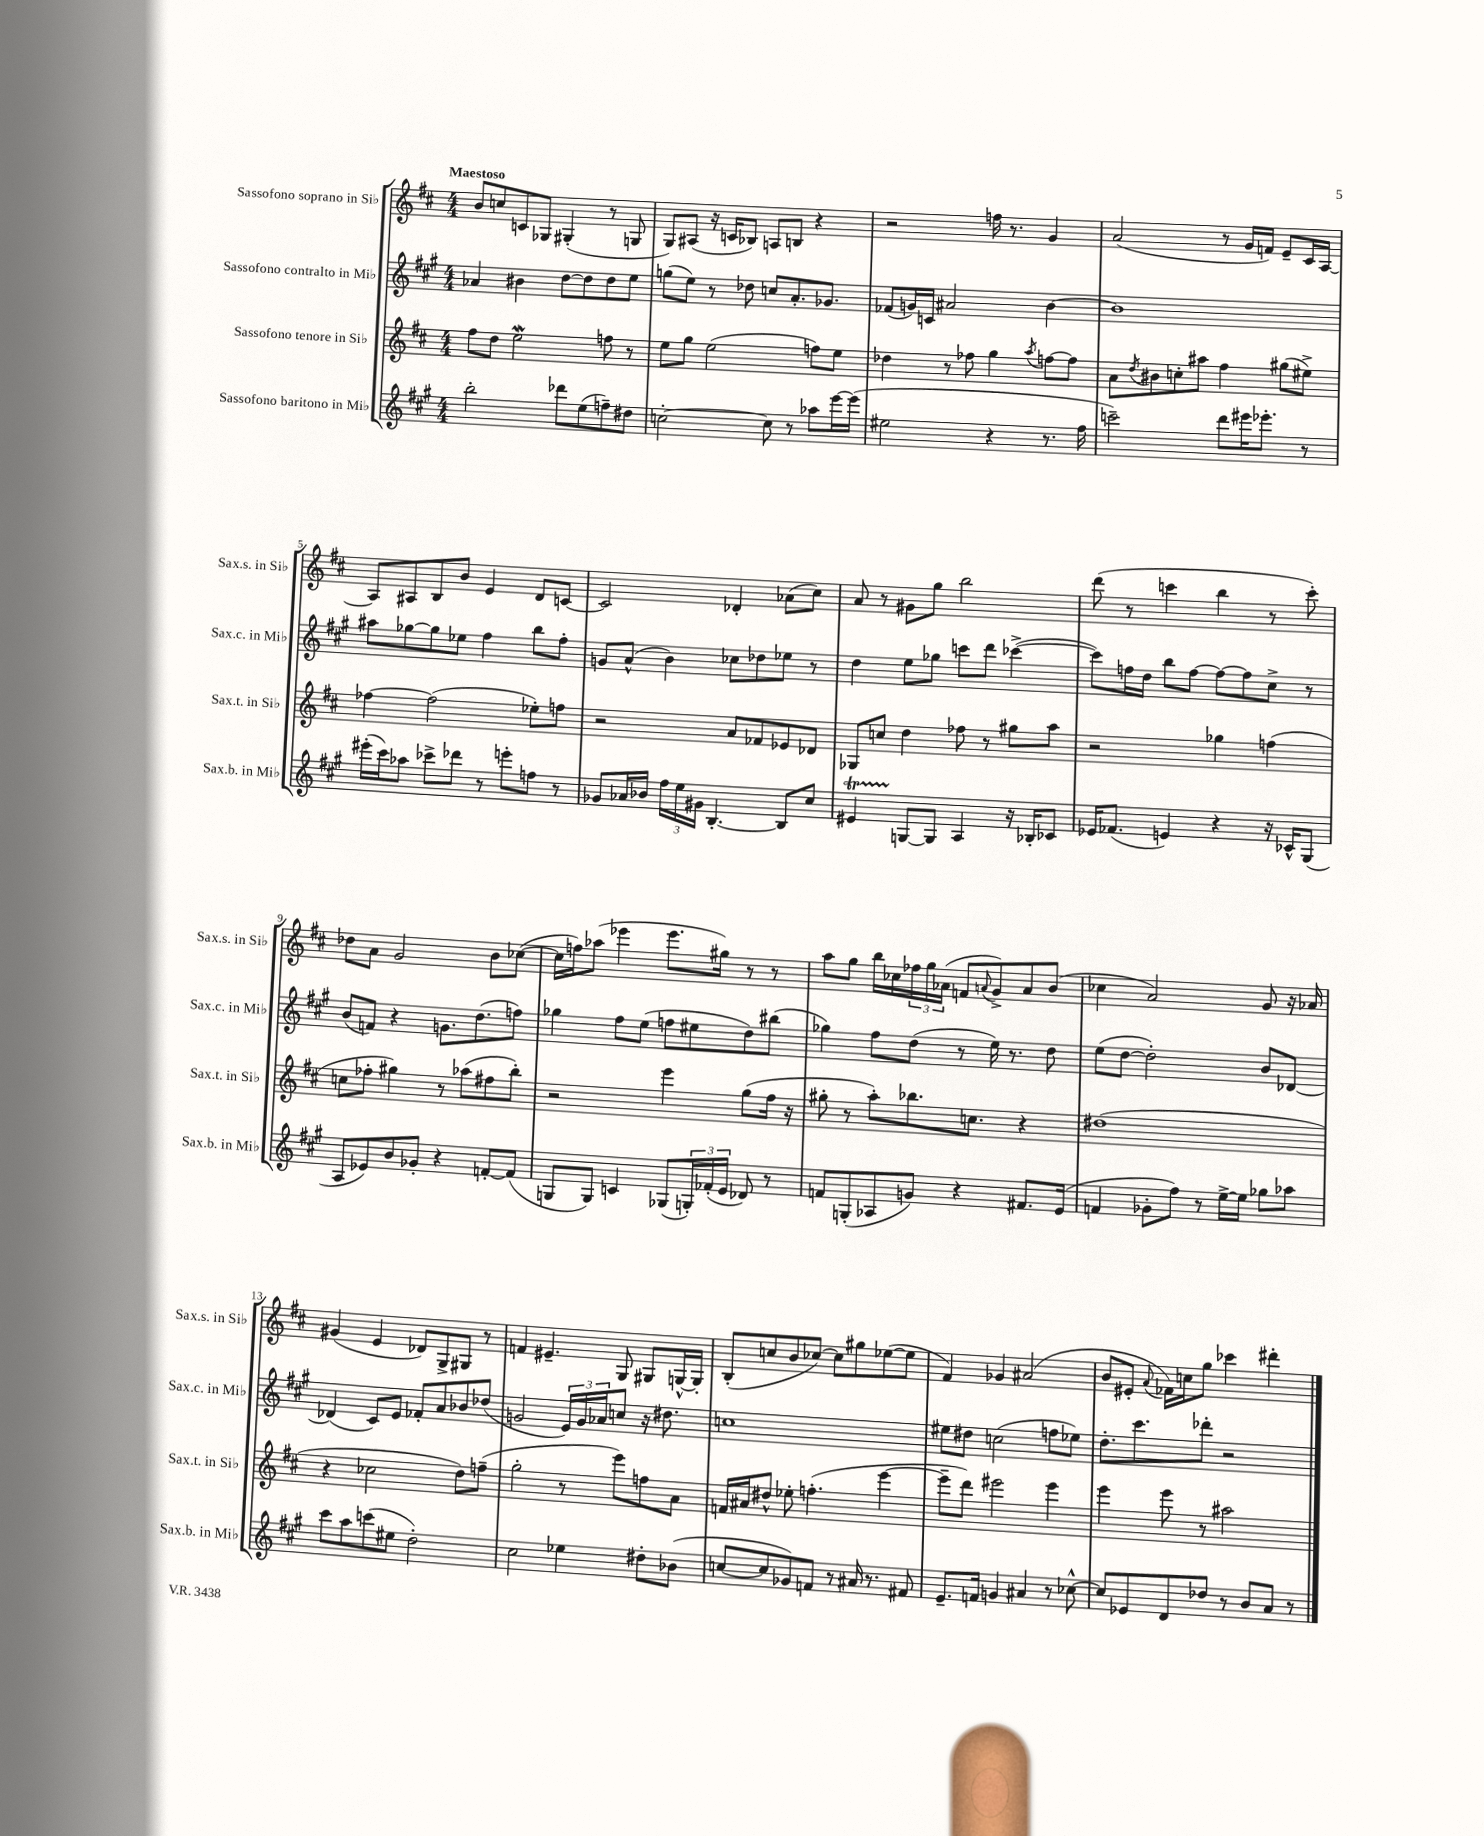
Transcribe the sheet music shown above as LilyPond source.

<<
\new StaffGroup <<
\new Staff = "s0" \with { instrumentName = "Sassofono soprano in Sib" shortInstrumentName = "Sax.s. in Sib" } {
    \clef treble \key d \major \numericTimeSignature \time 4/4 \tempo "Maestoso"
    b'8 c''8 c'8 ges8 gis4-.( r8 g8 |
    g8) ais8( r16 c'16 bes8) a8 b8 r4 |
    r2 f''16 r8. g'4 |
    a'2( r8 g'16 f'16) e'8-- cis'16 a16~ |
    a8 ais8 b8 b'8 e'4 d'8 c'8~ |
    c'2 des'4-. aes'8( cis''8) |
    a'8 r8 gis'8 g''8 b''2 |
    d'''8( r8 c'''4 b''4 r8 c'''8-.) |
    des''8 a'8 g'2 b'8 ces''8~( |
    ces''16 f''16) aes''8( ees'''4 ees'''8. gis''16) r8 r8 |
    a''8 g''8 b''16 ces''16 \tuplet 3/2 { fes''16 g''16 aes'16( } f'8 \appoggiatura { a'8 } g'8->) a'8 b'8( |
    ces''4 a'2) g'8 r16 aes'16 |
    gis'4( e'4 des'8) g8-> gis8 r8 |
    f'4 eis'4.-- g8 gis8 g16~-^ g16-. |
    b8-.( c''8 b'8 ces''8~) ces''8 gis''8 ees''8~( ees''8 |
    fis'4) ges'4 ais'2( |
    b'8 eis'8-. \appoggiatura { a'8 } fes'16) c''16 g''8 ces'''4 dis'''4-. \bar "|." |
}
\new Staff = "s1" \with { instrumentName = "Sassofono contralto in Mib" shortInstrumentName = "Sax.c. in Mib" } {
    \clef treble \key a \major \numericTimeSignature \time 4/4
    aes'4 bis'4 d''8~ d''8 d''8 e''8 |
    g''8( e''8) r8 des''8 c''8 a'8.-. ges'8. |
    fes'8( g'16) c'16 ais'2 b'4~ |
    b'1 |
    ais''8 ges''8~ ges''8 ees''8 fis''4 b''8 fis''8-. |
    g'8 a'8-^( b'4) ces''8 des''8 ees''8 r8 |
    d''4 e''8 ges''8 c'''8 d'''8 ces'''4~->( |
    ces'''8) f''16 d''16 b''8 f''8~ f''8~ f''8 cis''8-> r8 |
    b'8( f'8) r4 g'8. d''8.( f''8) |
    ges''4 fis''8 e''8( f''8 eis''8 d''8) bis''8( |
    ges''4) fis''8 d''8( r8 e''16) r8. d''8 |
    e''8( d''8~ d''2-.) b'8 des'8~ |
    des'4( cis'8) e'8 fes'8-. a'8 bes'8 des''8( |
    g'2 \tuplet 3/2 { e'16) g'16 aes'16 } c''8 r16 dis''8. |
    c''1 |
    eis''8 dis''8 c''2( f''8 ees''8) |
    d''8.-. cis'''8. des'''8-. r2 \bar "|." |
}
\new Staff = "s2" \with { instrumentName = "Sassofono tenore in Sib" shortInstrumentName = "Sax.t. in Sib" } {
    \clef treble \key d \major \numericTimeSignature \time 4/4
    fis''8 d''8 e''2\mordent f''8 r8 |
    e''8 g''8 e''2( f''8) e''8 |
    des''4 r8 fes''8 g''4 \acciaccatura { a''8 } f''8~ f''8 |
    a'8 \acciaccatura { d''8 } bis'8 c''8-. ais''8 fis''4 gis''8( eis''8->) |
    fes''4~ fes''2( ees''8-.) f''8 |
    r2 a'8 fes'8 ees'8 des'8 |
    ges8 c''8 d''4 fes''8 r8 gis''8 a''8 |
    r2 ges''4 f''4( |
    c''8 fes''8-. gis''4) r8 aes''8( fis''8 b''8-.) |
    r2 e'''4 g''8( fis''16 r16 |
    gis''8-. r8 a''8-.) bes''8. c''8. r4 |
    dis''1( |
    r4 ces''2 d''8) f''8--( |
    g''2-. r8 e'''8) f''8 a'8 |
    f'16 ais'16 dis''8-^ ees''8-. f''4.-.( e'''4~ |
    e'''8-- d'''8) eis'''2 eis'''4 |
    e'''4 e'''8 r8 ais''2 \bar "|." |
}
\new Staff = "s3" \with { instrumentName = "Sassofono baritono in Mib" shortInstrumentName = "Sax.b. in Mib" } {
    \clef treble \key a \major \numericTimeSignature \time 4/4
    b''2-. des'''8 e''8( f''8--) dis''8 |
    c''2~-. c''8 r8 aes''8 e'''16~ e'''16( |
    eis''2 r4 r8. fis''16 |
    c'''2--) d'''8 eis'''16 ees'''8.-. r8 |
    eis'''16-.( cis'''16) aes''8 ces'''8-> des'''8 r8 e'''8-. f''8 r8 |
    ges'8 aes'16 bes'16 \tuplet 3/2 { fis''16 e''16 gis'16 } b4.~-. b8 cis''8 |
    eis'4\startTrillSpan g8~\stopTrillSpan g8 a4 r16 bes16-. ces'8 |
    ees'16 fes'8.( e'4) r4 r16 ces'16-^ gis8( |
    a8 ees'8) b'8 ges'8-. r4 f'8~-. f'8( |
    g8 g8) c'4 ges8( \tuplet 3/2 { g16-.) fes'16-.( e'16 } des'8) r8 |
    f'8 g8-.( aes8 g'8) r4 fis'8. e'16( |
    f'4 ges'8-. fis''8) r8 e''16~-> e''16 ges''8 aes''8 |
    cis'''8 a''8 c'''8( eis''8 d''2-.) |
    cis''2 ees''4 dis''8-. bes'8( |
    c''8~ c''8 ges'8) f'8 r8 ais'16 r8. fis'8 |
    e'8.-- f'16 g'4 ais'4 r8 ces''8~-^ |
    ces''8 ees'8 d'8 des''8 r8 b'8 a'8 r8 \bar "|." |
}
>>
>>
